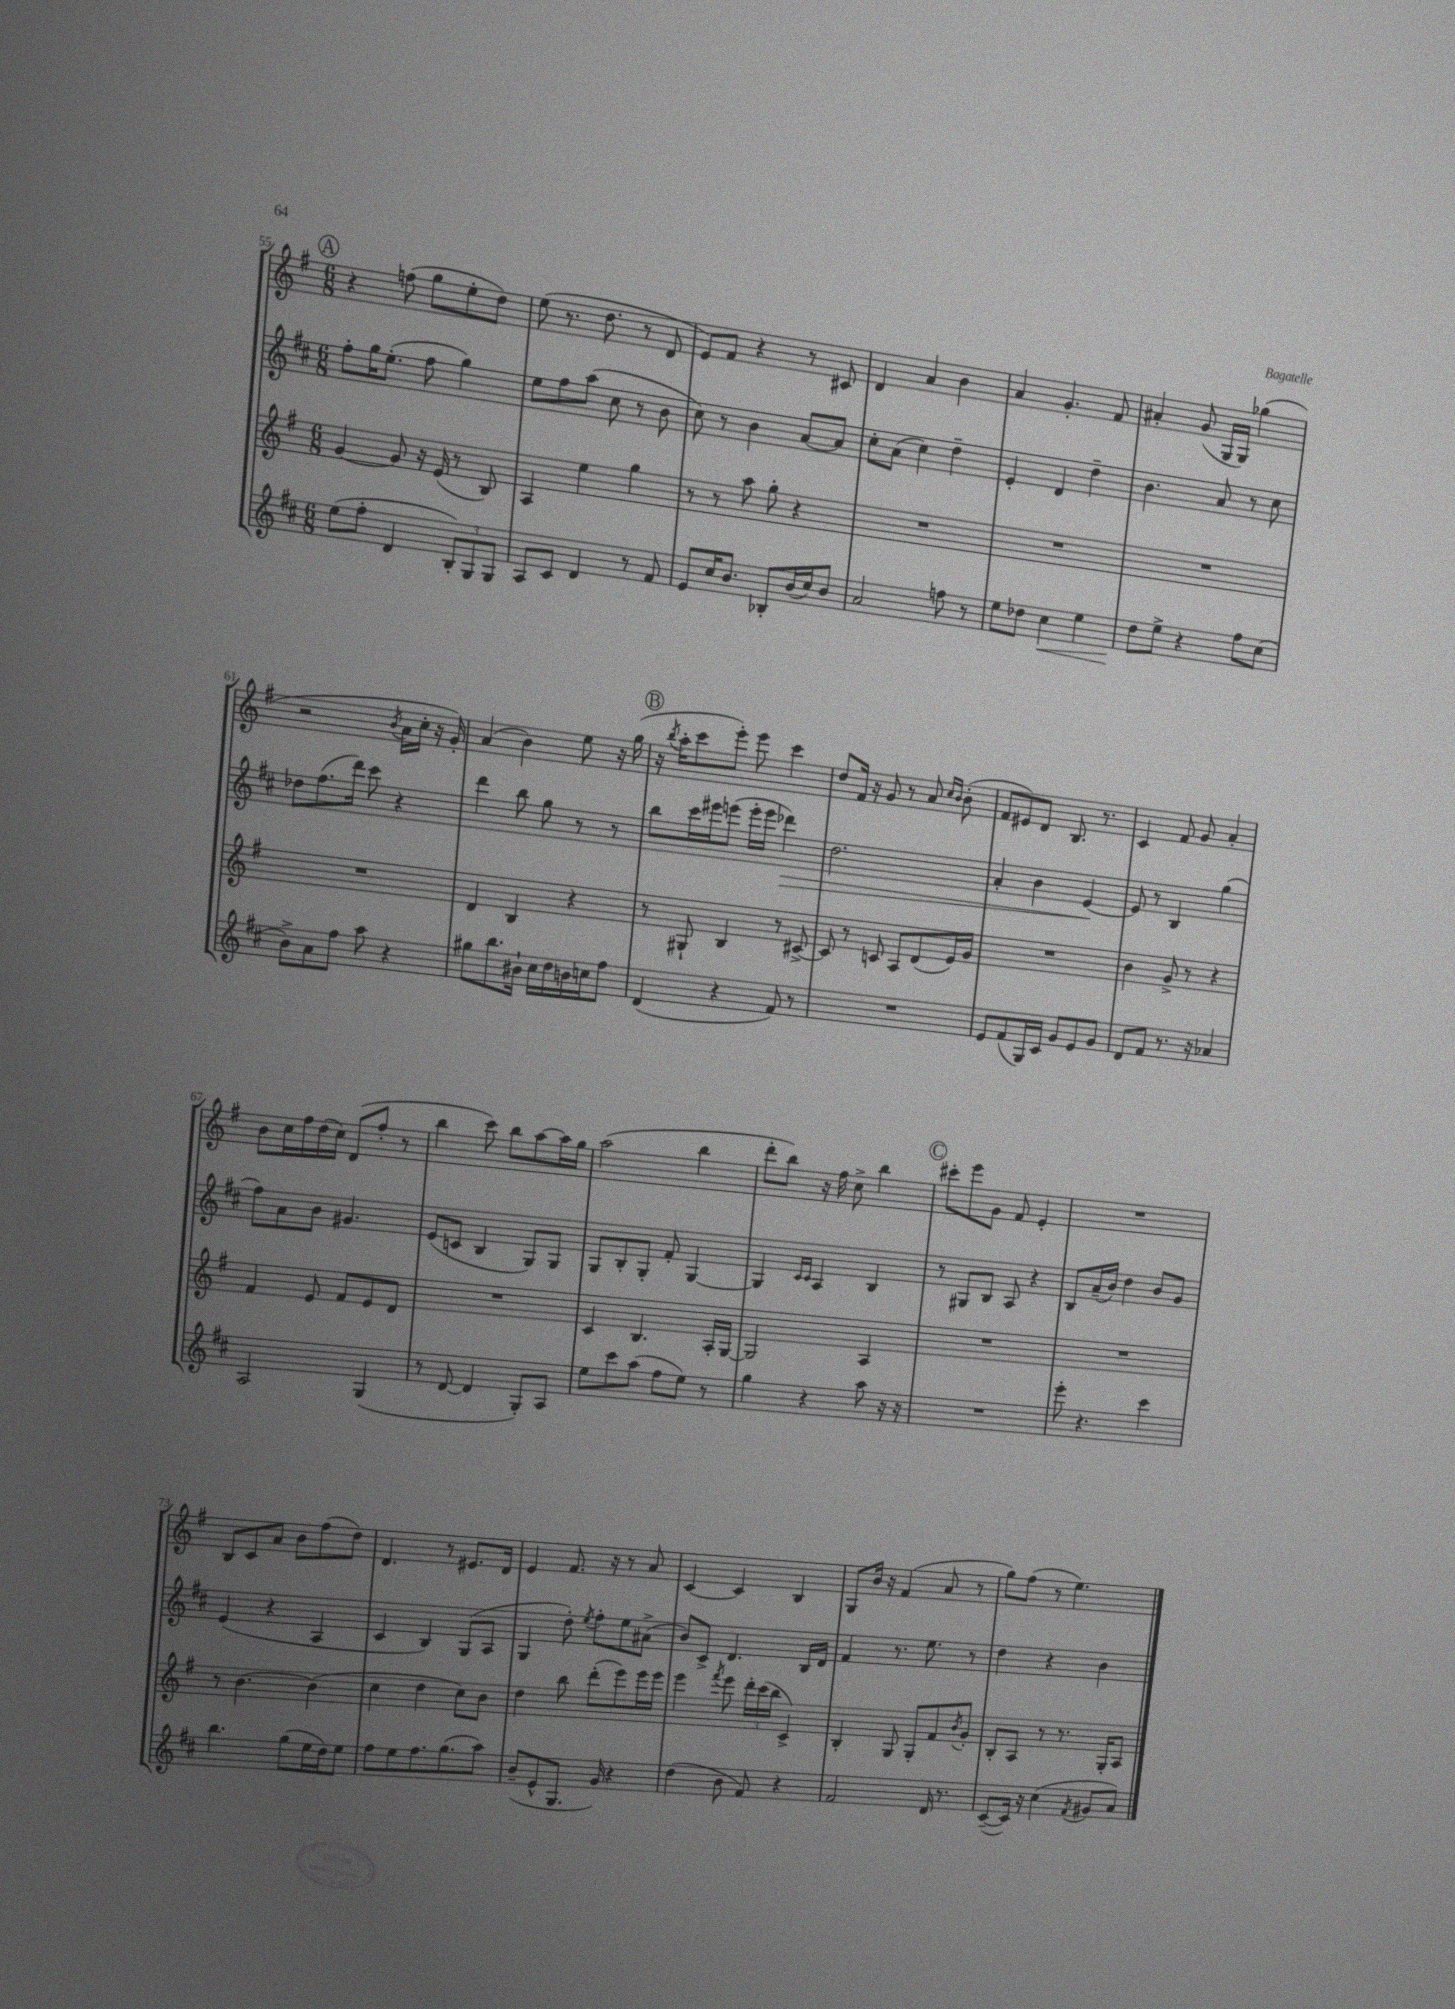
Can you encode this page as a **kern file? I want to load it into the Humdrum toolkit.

**kern	**kern	**kern	**kern
*staff4	*staff3	*staff2	*staff1
*clefG2	*clefG2	*clefG2	*clefG2
*k[f#c#]	*k[f#]	*k[f#c#]	*k[f#]
*M6/8	*M6/8	*M6/8	*M6/8
(8ee	[4g	8ff#'	4r
8ff#'	.	16gg	.
.	.	(8.ee'	.
4d	8g]	.	(8ff
.	16r	8ff#	8gg
.	(16e	.	.
12B')	8r	4gg)	8ee'
12G	.	.	.
.	8B)	.	8dd)
12G	.	.	.
=	=	=	=
8A	4A	8ee	(8ee
8c#	.	8ff#	8.r
4d	4ee	(8aa	.
.	.	.	8.dd
.	.	8cc#	.
8r	4gg	8r	8r
8f#	.	8b	8d
=	=	=	=
8e	8r	8cc#)	8e)
16cc#	8r	8r	8f#
8.b	.	.	.
.	8aa	4b	4r
8B-'	8gg'	.	.
(16b	4r	[8a	8r
16cc#)	.	.	.
8b	.	8a]	8c#
=	=	=	=
2a	2.r	8cc#'	4d
.	.	(8a	.
.	.	4cc#)	4a
8ff	.	4dd~	4b
8r	.	.	.
=	=	=	=
8ee	2.r	4e'	4a
8dd-	.	.	.
4cc#	.	4d	4.g'
4ee	.	4dd~	.
.	.	.	8f#
=	=	=	=
8dd	2.r	4.b	4a#'
8ee^	.	.	.
4r	.	.	(8g
.	.	8a	16G
.	.	.	16G)
8ff#	.	8r	(4gg-
(8cc#	.	8cc#	.
=	=	=	=
8b^)	2.r	8dd-	2r
8a	.	(8.ff#	.
8ff#	.	.	.
.	.	16ddd)	.
8aa	.	8ccc#	.
.	.	.	8qb
4r	.	4r	16a
.	.	.	16cc'
.	.	.	16r
.	.	.	16g')
=	=	=	=
8gg#	4d	4ddd	(4a
8.bb	.	.	.
.	4B	8bb	4b)
16b#`	.	.	.
16cc#	.	8gg	.
16dd	.	.	.
16b	4r	8r	8ee
16cc	.	.	.
8ff#	.	8r	16r
.	.	.	(16gg
=	=	=	=
(4d	8r	8bb	16r
.	.	.	8qbb
.	.	.	16aa'
.	8G#`	16ccc#	8ccc
.	.	16eee#	.
4r	4B	(8eee	8eee')
.	.	16eee'	8eee
.	.	16eee	.
8f#)	8r	4ddd-)	4ccc
8r	[8c#^	.	.
=	=	=	=
2.r	8c#]	2.dd	8dd
.	8r	.	16f#
.	.	.	16r
.	8c	.	8g
.	8A	.	8r
.	(8d	.	8a
.	.	.	16qqcc
.	.	.	16qqb
.	16e)	.	(8b'
.	16g	.	.
=	=	=	=
8e	2.r	4a'	8f#
(8f#	.	.	8e#)
16G)	.	4b	8d
16c#	.	.	.
8g	.	.	8.B
8e	.	[4e	.
.	.	.	8.r
8g	.	.	.
=	=	=	=
8d	4b	8e]	4c
8f#	.	8r	.
8.r	8g^	4B	8f#
.	8r	.	8g
16r	.	.	.
4a-	4r	(4gg	4a'
=	=	=	=
2A	4f#	8ff#)	8b
.	.	8a	16cc
.	.	.	16ff#
.	8e	8b	(16dd
.	.	.	16cc)
.	8f#	4.g#	(8d
(4G	8e	.	8ff#'
.	8d	.	8r
=	=	=	=
8r	2.r	(8e	4bb
[8d	.	8c	.
4d]	.	4B	8ccc)
.	.	.	8bb
8G')	.	8G)	[8aa
8A	.	8G	16aa]
.	.	.	16gg
=	=	=	=
8ee	4c	8G	(2aa
8ccc#	.	8B'	.
(8aa	4.B	8G'	.
8ff#	.	8f#'	.
8ee)	.	[4G	4bb
8r	16A'	.	.
.	[16G	.	.
=	=	=	=
4gg	2G]	4G]	8ddd'
.	.	.	8bb)
.	.	16qqc#	.
.	.	16qqc#	.
4r	.	4A	16r
.	.	.	16ff#
.	.	.	8cc^
8aa	4A	4B	4bb
16r	.	.	.
16r	.	.	.
=	=	=	=
2.r	2.r	8r	8ccc#'
.	.	8G#	8eee
.	.	8B	8g
.	.	8A	8f#
.	.	4r	4e'
=	=	=	=
8eee'	2.r	8B	2.r
4.r	.	(16a~	.
.	.	16b)	.
.	.	4dd	.
4ccc#	.	8b	.
.	.	8g	.
=	=	=	=
4.bb	8r	(4e	8B
.	[4.b	.	8c
.	.	4r	8a
(8gg	.	.	8b
16ee	(4b]	4A	(8ff#
16dd)	.	.	.
8ee	.	.	8dd)
=	=	=	=
8ff#	4cc	4c#	4.d
8ee	.	.	.
8.ff#	4dd	4B)	.
.	.	.	8r
(8.gg	.	.	.
.	8cc)	(8G	8.e#
8aa)	8b	8A	.
.	.	.	16d
=	=	=	=
(8b~	4dd	4G	4e
8e^^	.	.	.
8.G	8bb	8dd')	8.f#
.	.	8qee	.
.	(8ddd'	8ff#'	.
16g)	.	.	16r
4r	8eee)	8ee	8r
.	16eee	(8a#^	8a
.	16eee	.	.
=	=	=	=
(4dd	4eee	8b)	[4c
.	.	8c#^	.
.	8qfff#	.	.
8b	8eee	4.d	4c]
8f#)	24ddd'	.	.
.	(24ccc	.	.
.	24bb	.	.
4r	4c^)	.	4B
.	.	16B	.
.	.	16d	.
=	=	=	=
2f#	4B'	4f#	8G
.	.	.	16b
.	.	.	16r
.	8G	8.r	(4f#
.	8G'	.	.
.	.	8.ee	.
16d	8f#	.	8a
8.r	.	.	.
.	8qb	.	.
.	8g'	8r	8r
=	=	=	=
([8c#~	8B'	4dd	8gg)
16c#])	8A	.	(8ff#
16r	.	.	.
(4cc#	8r	4r	8r
.	8.r	.	4.ee)
8qf#	.	.	.
8g#	.	4b	.
.	16G'	.	.
8a)	8A	.	.
==	==	==	==
*-	*-	*-	*-
